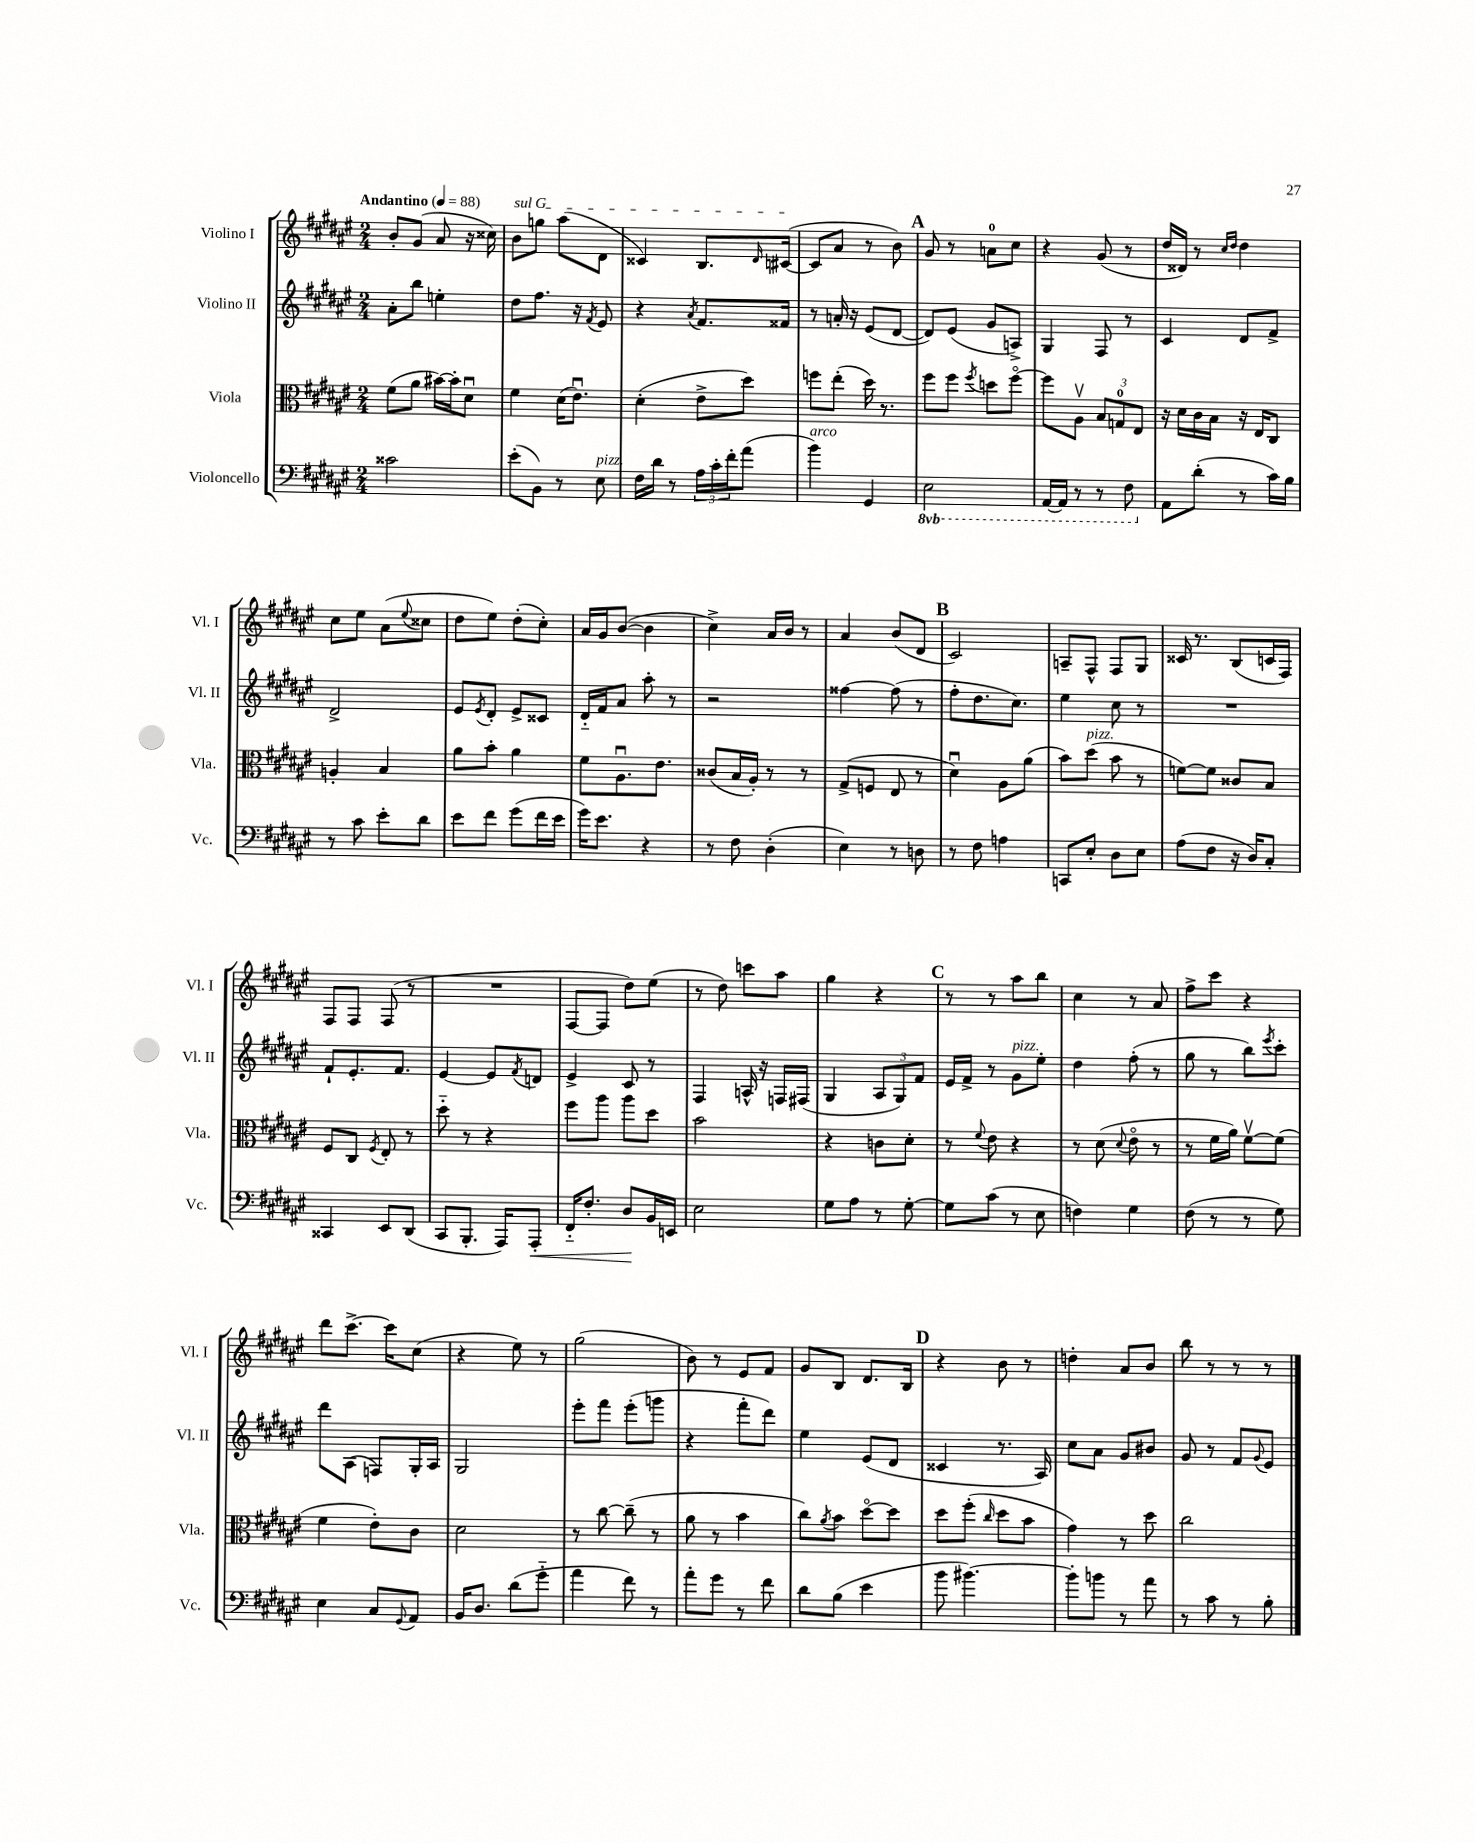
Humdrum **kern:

**kern	**dynam	**kern	**kern	**kern
*part4	*part4	*part3	*part2	*part1
*staff4	*staff4	*staff3	*staff2	*staff1
*I"Violoncello	*	*I"Viola	*I"Violino II	*I"Violino I
*I'Vc.	*	*I'Vla.	*I'Vl. II	*I'Vl. I
*clefF4	*	*clefC3	*clefG2	*clefG2
*k[f#c#g#d#a#e#]	*	*k[f#c#g#d#a#e#]	*k[f#c#g#d#a#e#]	*k[f#c#g#d#a#e#]
*M2/4	*	*M2/4	*M2/4	*M2/4
*MM88	*	*MM88	*MM88	*MM88
=1	=1	=1	=1	=1
!	!	!	!	!LO:TX:a:B:t=Andantino
2c##X\	.	(8f#\L	8a#'\L	8b'/L
.	.	8a#\J	8bb\J	(8g#/J
.	.	[16b#X\LL)	4een'\	8a#/
.	.	16b#'\J]	.	.
.	.	8d#u\J	.	16r
.	.	.	.	16cc##X\)
=2	=2	=2	=2	=2
!	!	!	!	!LO:TX:a:i:t=sul G
(8e#'\L	.	4f#\	8dd#\L	8b\L
8BB\J)	.	.	8.ff#\J	8ggn\J
8r	.	(16d#\KL	.	(8aa#\L
.	.	8.e#u\J)	16r	.
.	.	.	8qf#/	.
!LO:TX:a:i:t=pizz.	!	!	!	!
8E#\	.	.	8e#/	8d#\J
=3	=3	=3	=3	=3
16F#\LL	.	(4d#'\	4r	4c##X/)
16d#\JJ	.	.	.	.
8r	.	.	.	.
.	.	.	8qa#/	.
24A#\LL	.	8e#^\L	8.f#/L	8.B/L
24c#'\	.	.	.	.
24f#'\J	.	.	.	.
(8a#\J	.	8dd#\J)	.	.
.	.	.	.	16qqd#/
.	.	.	16f##X/Jk	([16c#X/Jk
=4	=4	=4	=4	=4
!LO:TX:a:i:t=arco	!	!	!	!
4b\)	.	8ffn\L	8r	8c#/L]
.	.	(8ee#'\J	16an'/	8a#/J
.	.	.	16r	.
4GG#/	.	16dd#\)	(8e#/L	8r
.	.	8.r	.	.
.	.	.	[8d#/J	8b\)
!!LO:REH:place=s1:t=A
=5	=5	=5	=5	=5
*8ba	*	*	*	*
2EE#\	.	8ff#\L	8d#/L])	8g#/
.	.	8ff#\J	(8e#/J	8r
.	.	8qff#/	.	.
.	.	8ddn\L	8g#/L	8an\L
.	.	[8ff#\J	8An^/J)	8cc#\J
=6	=6	=6	=6	=6
[16AAA#/LL	.	8ff#\L]	4G#/	4r
16AAA#/JJ]	.	.	.	.
8r	.	8A#v\J	.	.
8r	.	12B/L	8F#/	(8g#/
.	.	12Gn/	.	.
8FF#\	.	.	8r	8r
.	.	12E#/J	.	.
=7	=7	=7	=7	=7
*X8ba	*	*	*	*
8AA#\L	.	16r	4c#/	16dd#/LL
.	.	16d#\LL	.	16d##X/JJ)
(8d#'\J	.	16c#\	.	8r
.	.	16B\JJ	.	.
.	.	.	.	16qqcc#/LL
.	.	.	.	16qqdd#/JJ
8r	.	16r	8d#/L	4dd#\
.	.	16E#/KL	.	.
16c#\LL)	.	8C#/J	8f#^/J	.
16B\JJ	.	.	.	.
!!LO:LB:g=z
=8	=8	=8	=8	=8
8r	.	4An'/	2d#^/	8cc#\L
8c#\	.	.	.	8ee#\J
8e#'\L	.	4B/	.	(8a#\L
.	.	.	.	8qqee#/
8d#\J	.	.	.	8cc##X\J
=9	=9	=9	=9	=9
8e#\L	.	8a#\L	8e#/L	8dd#\L
.	.	.	8qe#/	.
8f#\J	.	8b'\J	8d#'/J	8ee#\J)
(8g#\L	.	4a#\	8e#^/L	(8dd#'\L
16f#\L	.	.	8c##X/J	8cc#'\J)
16e#\JJ	.	.	.	.
=10	=10	=10	=10	=10
16g#\KL)	.	8f#\L	16d#/LL	16a#/LL
8.e#\J	.	.	16f#/J	16g#/J
.	.	8.A#u\	8a#/J	([8b/J
4r	.	.	8aa#'\	4b\]
.	.	8.e#\J	.	.
.	.	.	8r	.
=11	=11	=11	=11	=11
8r	.	(8c##X/L	2r	4cc#^\)
8F#\	.	16B/L	.	.
.	.	16A#'/JJ)	.	.
(4D#'\	.	8r	.	16a#/LL
.	.	.	.	16b/JJ
.	.	8r	.	8r
=12	=12	=12	=12	=12
4E#\)	.	(8G#^/L	[4ff##X\	4a#/
.	.	8Fn/J	.	.
8r	.	8E#/	(8ff##\]	(8b/L
8Dn\	.	8r	8r	8d#/J
!!LO:REH:place=s1:t=B
=13	=13	=13	=13	=13
8r	.	4d#u\)	8ff#'\L	2c#/)
8F#\	.	.	8.dd#\	.
4An\	.	8A#\L	.	.
.	.	.	8.cc#\J)	.
.	.	(8a#\J	.	.
=14	=14	=14	=14	=14
8CCn/L	.	8b\L)	4ee#\	8An~/L
!	!	!LO:TX:a:i:t=pizz.	!	!
8E#'/J	.	(8dd#\J	.	8F#^^/J
8D#\L	.	8b\	8cc#\	8F#/L
8E#\J	.	8r	8r	8G#/J
=15	=15	=15	=15	=15
(8A#\L	.	[8fn\L)	2r	16c##X/
.	.	.	.	8.r
8F#\J	.	8f\J]	.	.
16r	.	8c##X/L	.	(8B/L
16D#/KL)	.	.	.	.
8C#'/J	.	8B/J	.	16cn/L
.	.	.	.	16F#/JJ)
!!LO:LB:g=z
=16	=16	=16	=16	=16
4CC##X/	.	8F#/L	8f#`/L	8F#/L
.	.	8C#/J	8.e#'/	8F#/J
.	.	8qF#/	.	.
8EE#/L	.	8E#'/	.	(8F#/
.	.	.	8.f#/J	.
(8DD#/J	.	8r	.	8r
=17	=17	=17	=17	=17
8CC#/L	.	8dd#\	[4e#/	2r
8.BBB'/J	.	8r	.	.
.	.	4r	8e#/L]	.
16AAA#/KL)	.	.	.	.
.	.	.	8qf#/	.
!	!LO:HP:b	!	!	!
8AAA#'/J	<	.	8dn/J	.
=18	=18	=18	=18	=18
16FF#/KL	.	8ff#\L	4e#^/	[8F#/L
8.F#'/J	.	.	.	.
.	.	8aa#\J	.	8F#/J]
8D#/L	.	8aa#\L	8c#/	8dd#\L)
16BB/L	[	8dd#\J	8r	(8ee#\J
16EEn/JJ	.	.	.	.
=19	=19	=19	=19	=19
2E#\	.	2b\	4F#/	8r
.	.	.	.	8dd#\)
.	.	.	16An^^/	8cccn\L
.	.	.	16r	.
.	.	.	16Fn/LL	8aa#\J
.	.	.	(16F#X/JJ	.
=20	=20	=20	=20	=20
8G#\L	.	4r	4G#/	4gg#\
8A#\J	.	.	.	.
8r	.	8cn\L	12A#/L	4r
.	.	.	12G#/)	.
[8G#'\	.	8d#'\J	.	.
.	.	.	12f#/J	.
!!LO:REH:place=s1:t=C
=21	=21	=21	=21	=21
8G#\L]	.	8r	16e#/LL	8r
.	.	.	16f#^/JJ	.
.	.	8qqf#/	.	.
(8c#\J	.	8e#\	8r	8r
!	!	!	!LO:TX:a:i:t=pizz.	!
8r	.	4r	8g#\L	8aa#\L
8E#\	.	.	8ee#'\J	8bb\J
=22	=22	=22	=22	=22
4Fn\)	.	8r	4dd#\	4cc#\
.	.	(8d#\	.	.
.	.	8qqd#/	.	.
4G#\	.	8e#\	(8ff#'\	8r
.	.	8r	8r	8a#/
=23	=23	=23	=23	=23
(8F#\	.	8r	8gg#\	8ff#^\L
8r	.	16f#\LL	8r	8ccc#\J
.	.	16a#\JJ)	.	.
8r	.	[8f#v\L	8bb\L)	4r
.	.	.	8qeee#/	.
8G#\)	.	(8f#\J]	8ccc#'\J	.
!!LO:LB:g=z
=24	=24	=24	=24	=24
4E#\	.	4f#\	8ddd#\L	8ddd#\L
.	.	.	(8A#\J	[8.ccc#^\J
8C#/L	.	8e#'\L)	8Fn/L)	.
.	.	.	.	16ccc#\KL]
8qqGG#/	.	.	.	.
8AA#/J	.	8c#\J	16G#'/L	(8cc#\J
.	.	.	16A#/JJ	.
=25	=25	=25	=25	=25
16BB/KL	.	2d#\	2G#/	4r
8.D#/J	.	.	.	.
(8d#\L	.	.	.	8ee#\)
8g#\J	.	.	.	8r
=26	=26	=26	=26	=26
4a#\	.	8r	8eee#'\L	(2gg#\
.	.	[8cc#\	8fff#\J	.
8f#\)	.	(8cc#~\]	(8eee#'\L	.
8r	.	8r	8gggn\J	.
=27	=27	=27	=27	=27
8a#'\L	.	8a#\	4r	8b\)
8g#\J	.	8r	.	8r
8r	.	4b\	8fff#'\L	8e#/L
8f#\	.	.	8ddd#\J)	8f#/J
=28	=28	=28	=28	=28
8d#\L	.	8cc#\L)	4ee#\	8g#/L
.	.	8qa#/	.	.
(8B\J	.	8b\J	.	8B/J
4e#\	.	[8dd#\L	(8e#/L	8.d#/L
.	.	8dd#\J]	8d#/J	.
.	.	.	.	16B/Jk
!!LO:REH:place=s1:t=D
=29	=29	=29	=29	=29
8b\	.	8dd#\L	4c##X/	4r
[4.b#X\)	.	(8ff#'\J	.	.
.	.	16qqcc#/	.	.
.	.	8dd#\L	8.r	8b\
.	.	8b\J	.	8r
.	.	.	16A#/)	.
=30	=30	=30	=30	=30
8b#'\L]	.	4g#\)	8cc#\L	4ddn'\
8bn\J	.	.	8a#\J	.
8r	.	8r	8g#/L	8a#/L
8a#\	.	8dd#\	8b#X/J	8b/J
=31	=31	=31	=31	=31
8r	.	2cc#\	8g#/	8bb\
8c#\	.	.	8r	8r
8r	.	.	8f#/L	8r
.	.	.	8qqg#/	.
8B'\	.	.	8e#/J	8r
==	==	==	==	==
*-	*-	*-	*-	*-
